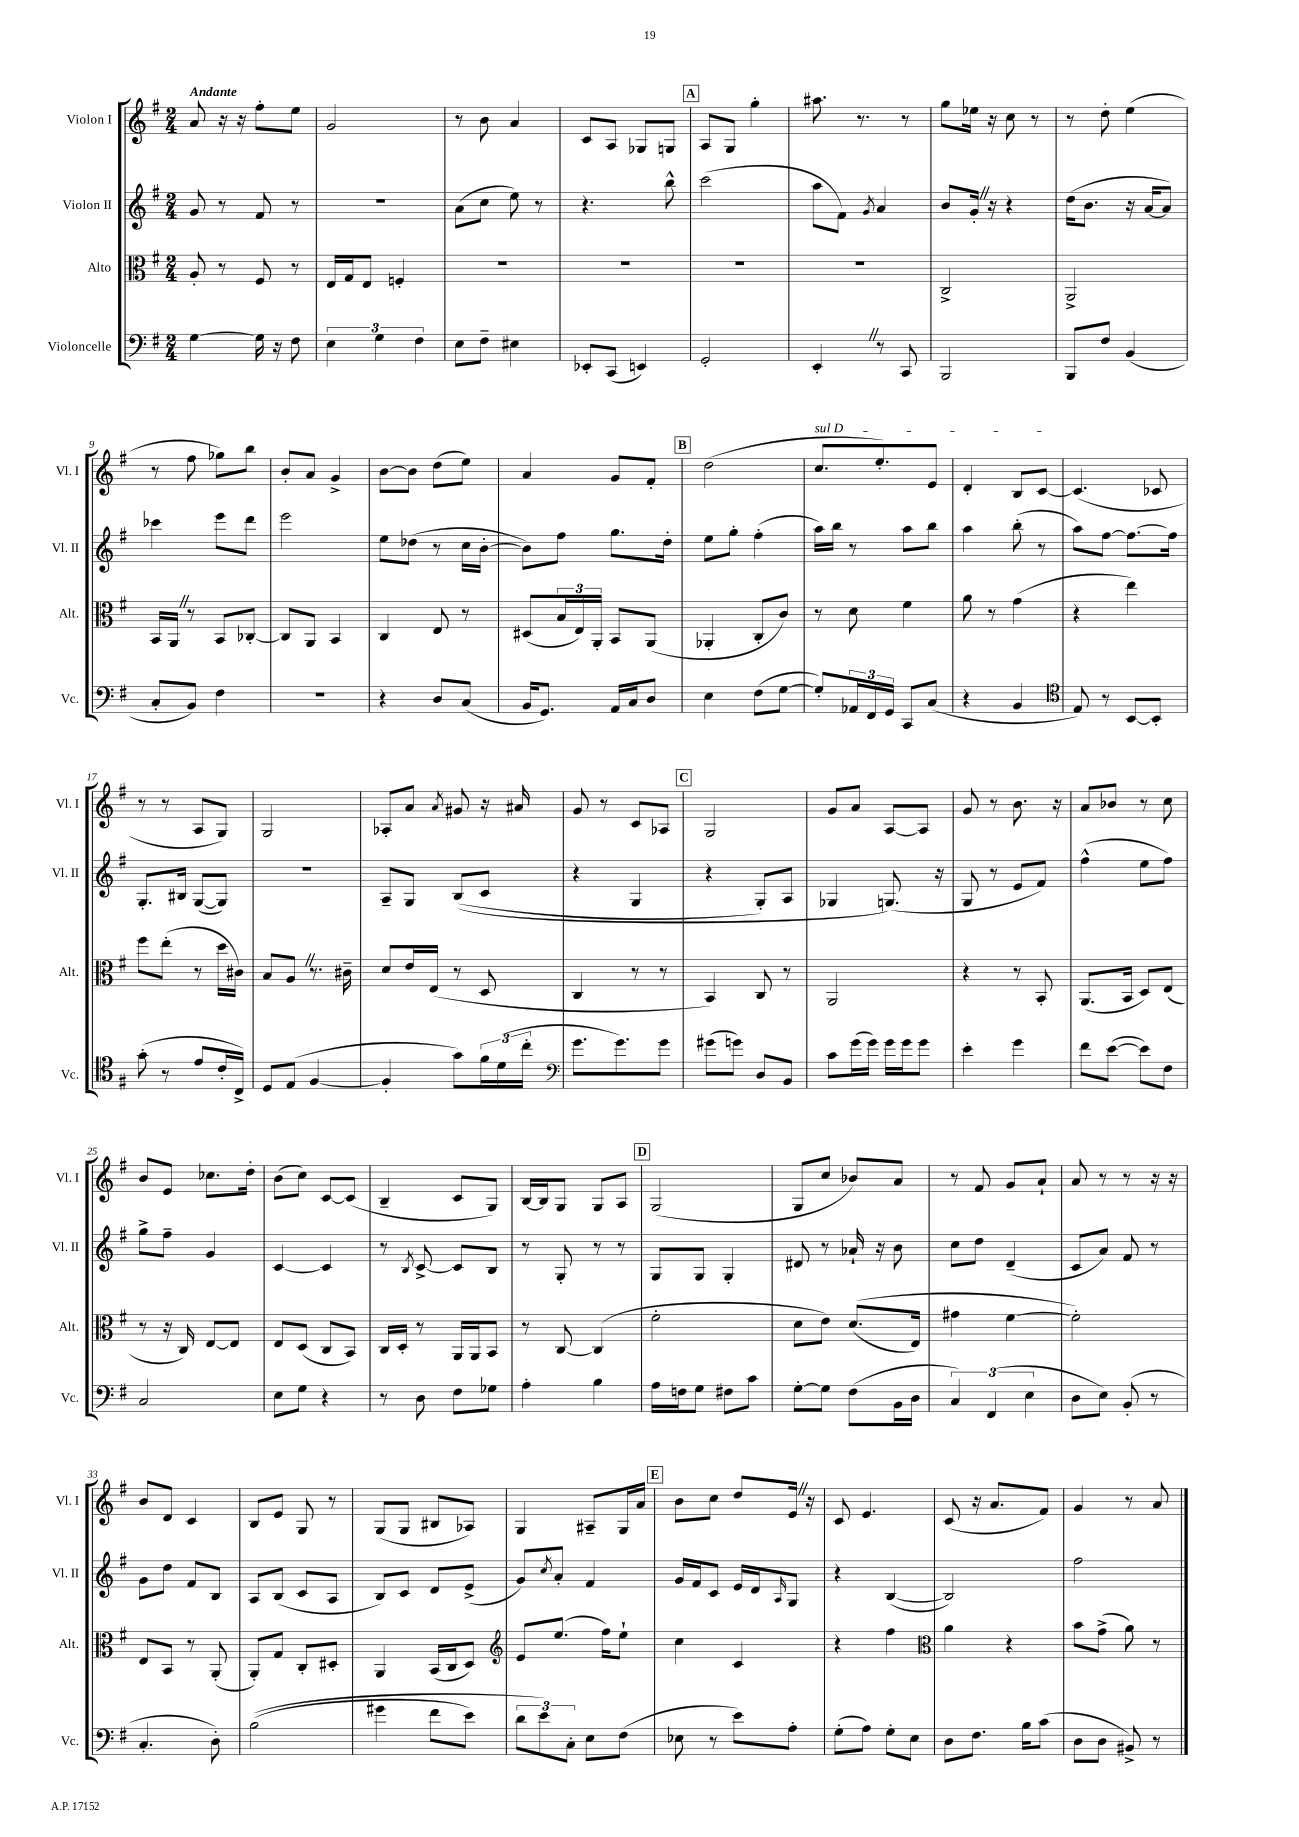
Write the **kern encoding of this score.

**kern	**kern	**kern	**kern
*staff4	*staff3	*staff2	*staff1
*clefF4	*clefC3	*clefG2	*clefG2
*k[f#]	*k[f#]	*k[f#]	*k[f#]
*M2/4	*M2/4	*M2/4	*M2/4
[4G\	8A'/	8g/	8a/
.	8r	8r	16r
.	.	.	16r
16G\]	8F#/	8f#/	8ff#'\L
16r	.	.	.
8F#\	8r	8r	8ee\J
=	=	=	=
6E\	16E/LL	2r	2g/
.	16G/J	.	.
.	8E/J	.	.
6G\	.	.	.
.	4F'/	.	.
6F#\	.	.	.
=	=	=	=
8E\L	2r	(8a\L	8r
8F#~\J	.	8cc\J	8b\
4E#\	.	8ee\)	4a/
.	.	8r	.
=	=	=	=
8EE-'/L	2r	4.r	8c/L
(8CC/J	.	.	8A/J
4EE/)	.	.	8G-/L
.	.	8bb^^\	8G/J
=	=	=	=
2GG'/	2r	(2ccc\	8A/L
.	.	.	8G/J
.	.	.	4gg'\
=	=	=	=
4EE'/	2r	8aa\L	8.aa#\
.	.	8f#\J)	.
.	.	.	8.r
.	.	8qg/	.
8r	.	4a/	.
8CC/	.	.	8r
=	=	=	=
2BBB/	2C^/	8b/L	8gg\L
.	.	16g'/Jk	16ee-\Jk
.	.	16r	16r
.	.	4r	8cc\
.	.	.	8r
=	=	=	=
8BBB/L	2AA^/	(16dd\LK	8r
.	.	8.b\J	.
8F#/J	.	.	8dd'\
(4BB/	.	16r	(4ee\
.	.	[16a/LK	.
.	.	8a/]J)	.
=	=	=	=
8C'/L	16BB/LL	4ccc-\	8r
.	16AA/JJ	.	.
8BB/J)	8r	.	8ff#\
4F#\	8BB/L	8eee\L	8gg-\L)
.	[8C-'/J	8ddd\J	8bb\J
=	=	=	=
2r	8C-/]L	2eee\	8b'/L
.	8AA/J	.	8a/J
.	4BB/	.	4g^/
=	=	=	=
4r	4C/	8ee\L	[8b\L
.	.	(8dd-\J	8b\]J
8D/L	8E/	8r	(8dd\L
(8C/J	8r	16cc\LL	8ee\J)
.	.	[16b'\JJ	.
=	=	=	=
16BB/LK	(8D#/L	8b\]L)	4a/
8.GG/J)	.	.	.
.	24B/L	8ff#\J	.
.	24E/)	.	.
.	24AA'/JJ	.	.
16AA/LL	8BB/L	8.gg\L	8g/L
16C/J	.	.	.
8D/J	(8AA/J	.	8f#'/J
.	.	16dd'\Jk	.
=	=	=	=
4E\	4AA-'/	8ee\L	(2dd\
.	.	8gg'\J	.
(8F#\L	8C'/L	(4ff#'\	.
[8G\J	8c/J)	.	.
=	=	=	=
8G'/]L)	8r	16aa\LL)	8.cc/L
.	.	16bb\JJ	.
24AA-/L	8d\	8r	.
24FF#/	.	.	.
.	.	.	8.ee'/)
24GG/JJ	.	.	.
8CC/L	4f#\	8aa\L	.
(8C/J	.	8bb\J	8e/J
=	=	=	=
4r	8a\	4aa\	4d'/
.	8r	.	.
4BB/	(4g\	(8bb'\	8B/L
.	.	8r	[8c/J
=	=	=	=
*clefC4	*	*	*
8E/)	4r	8aa\L)	(4.c/]
8r	.	[8ff#\J	.
[8BB/L	4ee\)	8.ff#\_L	.
8BB'/]J	.	.	8c-/
.	.	16ff#\]Jk	.
=	=	=	=
(8g'\	8ff#\L	8.G'/L	8r
8r	(8ee'\J	.	8r
.	.	16B#/Jk	.
8e/L	8r	([8G/L	8A/L
16c'/L	16dd\LL	8G/]J)	8G/J)
16C^/JJ)	16c#\JJ)	.	.
=	=	=	=
8D/L	8B/L	2r	2G/
(8E/J	8A/J	.	.
[4F#/	8.r	.	.
.	16c#~\	.	.
=	=	=	=
4F#'/]	8d/L	8A~/L	8A-'/L
.	16e/L	8G/J	8a/J
.	(16E/JJ	.	.
.	.	.	8qa/
8g\L)	8r	&((8B/L	8g#/
24f#\L	8D/	8c/J	16r
(24d\	.	.	.
.	.	.	16a#/
24cc'\JJ	.	.	.
=	=	=	=
*clefF4	*	*	*
8.g\L	4C/	4r	8g/
.	.	.	8r
8.g\)	.	.	.
.	8r	4G/	8c/L
8g\J	8r	.	8A-/J
=	=	=	=
(8g#\L	4BB/)	4r	2G/
8g\J)	.	.	.
8D/L	8C/	8G'/L)	.
8BB/J	8r	8A/J	.
=	=	=	=
8c\L	2AA/	4G-/	8g/L
(16g\L	.	.	8a/J
16g\JJ)	.	.	.
16g\LL	.	(8.G/&)	[8A/L
16g\J	.	.	.
8g\J	.	.	8A/]J
.	.	16r	.
=	=	=	=
4e'\	4r	8G/	8g/
.	.	8r	8r
4g\	8r	8e/L	8.b\
.	8BB'/	8f#/J)	.
.	.	.	16r
=	=	=	=
8f#\L	(8.AA/L	(4ff#^^\	8a/L
([8e\J	.	.	8b-/J
.	16BB/Jk	.	.
8e\]L)	8D/L)	8ee\L	8r
8F#\J	(8E/J	8ff#\J)	8cc\
=	=	=	=
2C/	8r	8gg^\L	8b/L
.	16r	8ff#~\J	8e/J
.	16C/)	.	.
.	[8E/L	4g/	8.cc-\L
.	8E/]J	.	.
.	.	.	16dd'\Jk
=	=	=	=
8E\L	8E/L	[4c/	(8b\L
8G\J	(8D/J	.	8cc\J)
4r	8C/L	4c/]	[8c/L
.	8BB/J)	.	(8c/]J
=	=	=	=
8r	16C/LL	8r	4B~/
.	16D'/JJ	.	.
.	.	8qB/	.
8D\	8r	[8c^/	.
8F#\L	16AA/LL	8c/]L	8c/L
.	16AA/J	.	.
8G-\J	8BB/J	8B/J	8G/J)
=	=	=	=
4A'\	8r	8r	[16B/LL
.	.	.	16B/]J
.	[8C/	8G'/	8G/J
4B\	(4C/]	8r	8G/L
.	.	8r	8A/J
=	=	=	=
16A\LL	2f#'\	8G/L	(2G/
16F\J	.	.	.
8G\J	.	8G/J	.
8F#\L	.	4G'/	.
8c\J	.	.	.
=	=	=	=
[8G'\L	8d\L	8d#/	8G/L
8G\]J	8e\J)	8r	8cc/J
(8F#\L	&((8.d/L	16a-`/	8b-/L)
.	.	16r	.
16BB\L	.	8b\	8a/J
16D\JJ	16E/Jk)	.	.
=	=	=	=
6C/)	4g#\	8cc\L	8r
.	.	8dd\J	8f#/
(6FF#/	.	.	.
.	[4f#\	(4d~/	8g/L
6E\	.	.	.
.	.	.	8a`/J
=	=	=	=
8D\L	2f#'\]&)	8c/L	8a/
8E\J)	.	8a/J)	8r
(8BB'/	.	8f#/	8r
8r	.	8r	16r
.	.	.	16r
=	=	=	=
4.C'/	8E/L	8g\L	8b/L
.	8BB/J	8dd\J	8d/J
.	8r	8f#/L	4c/
8D'\)	(8AA'/	8B/J	.
=	=	=	=
&((2B\	8AA'/L)	8A/L	8B/L
.	8G/J	(8B/J	8e/J
.	8C'/L	8c/L	8G/
.	8D#'/J	8A/J	8r
=	=	=	=
4g#\	4AA/	8B/L)	(8G/L
.	.	8c/J	8G/J
8f#\L	(16BB/LL	8d/L	8B#/L
.	16C/J	.	.
8e\J)	8D/J)	(8e^/J	8A-/J)
=	=	=	=
*	*clefG2	*	*
12d\L	8e/L	8g/L)	4G/
12e\&)	.	.	.
.	.	8qcc/	.
.	(8.ee/J	8a'/J	.
12C'\J	.	.	.
8E\L	.	4f#/	8A#~/L
.	16ff#\LK)	.	.
(8F#\J	8ee`\J	.	16G/L
.	.	.	16a/JJ
=	=	=	=
8E-\	4cc\	16g/LL	8b\L
.	.	16f#/J	.
8r	.	8c/J	8cc\J
8e\L)	4c/	16e/LL	8dd/L
.	.	16d/J	.
.	.	16qqA/	.
8A'\J	.	8G/J	16e/Jk
.	.	.	16r
=	=	=	=
(8G'\L	4r	4r	8c/
8A\J)	.	.	4.e/
8G'\L	4ff#\	([4B/	.
8E\J	.	.	.
=	=	=	=
*	*clefC3	*	*
8D\L	4a\	2B/])	(8c/
8.F#\J	.	.	16r
.	.	.	8.a/L
.	4r	.	.
16B\LK	.	.	.
(8c\J	.	.	8f#/J)
=	=	=	=
8D\L	8b\L	2ff#\	4g/
8D\J	(8g^\J	.	.
8BB#^/)	8a\)	.	8r
8r	8r	.	8a/
==	==	==	==
*-	*-	*-	*-
